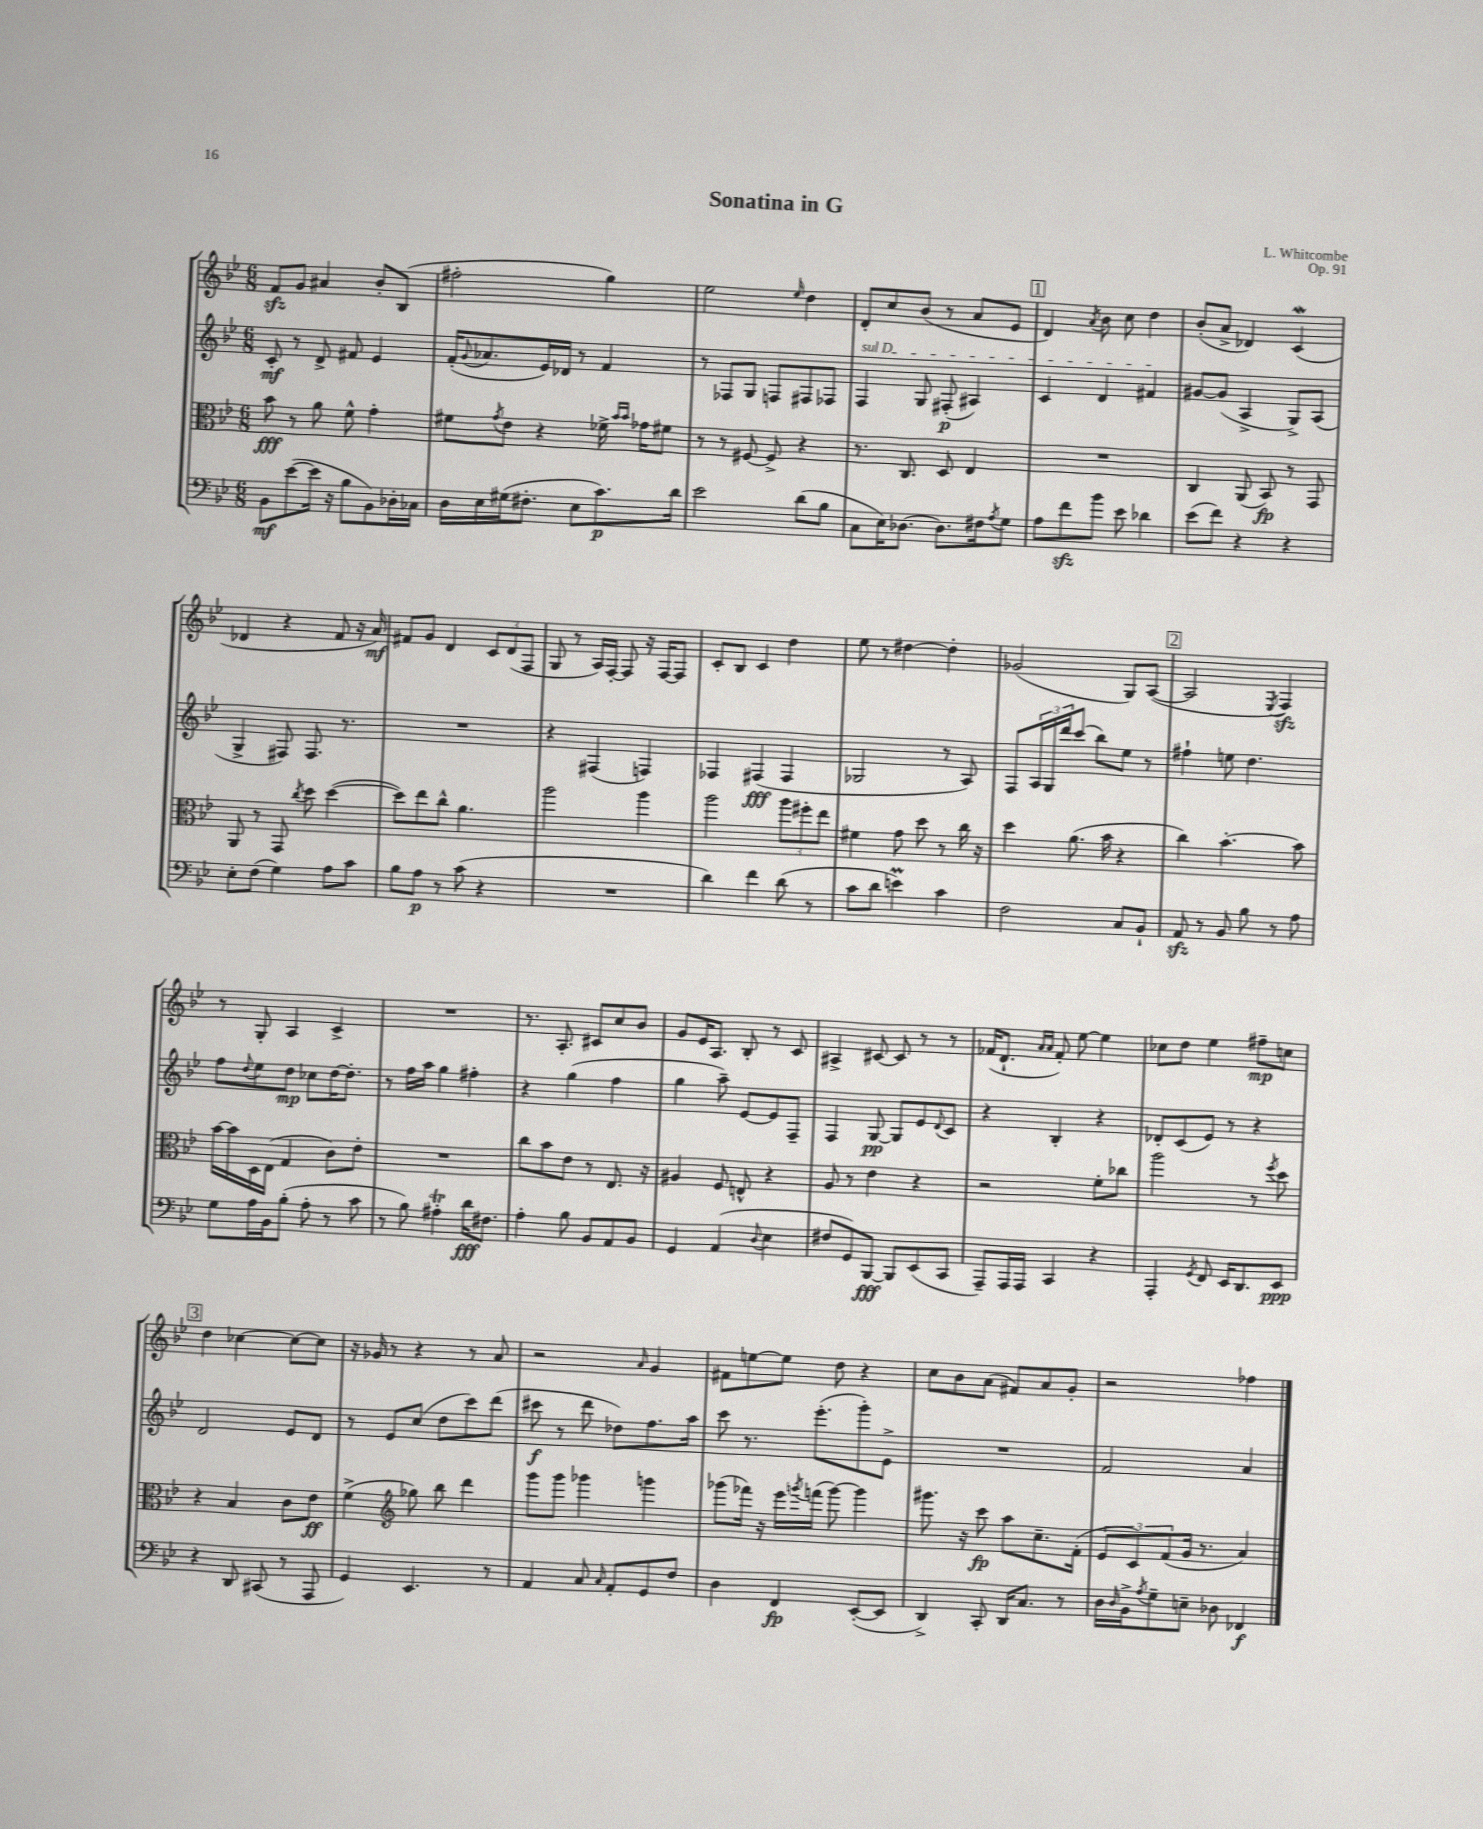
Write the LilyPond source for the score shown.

\header { title = "Sonatina in G" composer = "L. Whitcombe" opus = "Op. 91" }
<<
\new StaffGroup <<
\new Staff = "s0" {
    \clef treble \key bes \major \numericTimeSignature \time 6/8
    f'8\sfz g'8 ais'4 bes'8-. bes8( |
    fis''2-. g''4) |
    ees''2 \grace { ees''16 } d''4 |
    d'8-. c''8 bes'8( r8 a'8 ees'8 |
    \mark \markup { \box "1" } d'4) \acciaccatura { a'8 } bes'8 c''8 d''4 |
    bes'8-.( a'8-> des'4) c'4\mordent( |
    des'4 r4 f'8 r16 a'16\mf) |
    fis'8 g'8 d'4 \tuplet 3/2 { c'8 d'8( f8 } |
    g8 r8 a16) f16~-. f8 r16 f16~ f8 |
    c'8-. bes8 c'4 d''4 |
    ees''8 r8 dis''4~ dis''4-. |
    ges'2( g8) a8~( |
    \mark \markup { \box "2" } a2 \acciaccatura { ees8 } f4\sfz) |
    r8 g8-. a4 c'4-> |
    R2. |
    r8. a8.-. cis'8 c''8 bes'8 |
    g'8 ees'16 a8. bes8-. r8 c'8 |
    ais4-> cis'8~ cis'8 r8 r8 |
    fes'16( d'8.-! \grace { a'16 a'16 } fes'8-.) ees''8~ ees''4 |
    ces''8 d''8 ees''4 fis''8--\mp c''8 |
    \mark \markup { \box "3" } d''4 ces''4~ ces''8~ ces''8 |
    r16 ges'16 r8 r4 r8 a'8 |
    r2 \grace { a'16 } g'4 |
    fis'8 e''8~ e''8 d''8 r4 |
    c''8 bes'8 a'8( fis'8) a'8 g'8-. |
    r2 fes''4 \bar "|." |
}
\new Staff = "s1" {
    \clef treble \key bes \major \numericTimeSignature \time 6/8
    c'8-.\mf r8 d'8-> fis'8 ees'4 |
    f'16-.( \appoggiatura { g'8 } aes'8. ees'16) des'16 r8 f'4 |
    r8 fes8 g8 f8 fis8 fes8 |
    \once \override TextSpanner.bound-details.left.text = \markup { \italic "sul D" } f4\startTextSpan g8 fis8-.\p( ais4) |
    \mark \markup { \box "1" } c'4 d'4 fis'4\stopTextSpan |
    gis'8~ gis'8( a4-> g8->) a8( |
    g4-> fis8) fis8. r8. |
    R2. |
    r4 fis4( f4) |
    fes4 fis4\fff( fis4 |
    ges2 r8 a8) |
    f8 \tuplet 3/2 { a16 g16 d'''16 } c'''8( bes''8) ees''8 r8 |
    \mark \markup { \box "2" } fis''4-! e''8 d''4. |
    f''8 \appoggiatura { d''8 } ees''8 d''8\mp ces''8 d''16~ d''8.-. |
    r8 f''16 a''16 g''4 fis''4-. |
    r4 g''4( f''4 |
    g''4 a''8--) ees'8~ ees'8 f8-- |
    f4 g8~\pp g8 ees'8 \appoggiatura { d'8 } c'8 |
    r4 bes4-. r4 |
    des'8-. c'8( ees'8) r8 r4 |
    \mark \markup { \box "3" } d'2 ees'8 d'8 |
    r8 ees'8 c''8( d''8 c'''8) d'''8( |
    cis'''8\f r8 d'''8 des''8) f''8. a''16 |
    c'''8 r8. ees'''8.-.( g'''8-.) ees'8-> |
    R2. |
    f'2 a'4 \bar "|." |
}
\new Staff = "s2" {
    \clef alto \key bes \major \numericTimeSignature \time 6/8
    bes'8\fff r8 a'8 f'8-^ g'4-. |
    fis'8 \acciaccatura { g'8 } ees'8 r4 fes'16-> \grace { bes'16 bes'16 } ges'16 fis'8 |
    r8 r8 fis8~ fis8-> r4 |
    r8. c8. d8 ees4 |
    \mark \markup { \box "1" } R2. |
    c4 a,8( bes,8\fp) r8 g,8 |
    a,8 r8 g,8 \acciaccatura { c''8 } d''8 d''4~( |
    d''8) ees''8 c''8-^ a'4. |
    a''2 a''4 |
    a''2 \tuplet 3/2 { a''8 fis''8-. ees''8 } |
    fis'4 g'8 d''8 r8 c''16 r16 |
    d''4 a'8.( bes'16 r4 |
    \mark \markup { \box "2" } c''4) bes'4.~-. bes'8 |
    bes'16~ bes'16 d16 ees16( g4 c'8) ees'8-. |
    R2. |
    c''8 bes'8 ees'8 r8 ees8. r16 |
    ais4 f8 e8-^ r4 |
    a8 r8 ees'4 r4 |
    r2 f'8-. ces''8 |
    a''2 r8 \acciaccatura { f''8 } d''8 |
    \mark \markup { \box "3" } r4 bes4 c'8 ees'8\ff |
    f'4->( \clef treble ges''8) bes''8 d'''4 |
    g'''8 g'''8 ges'''4 g'''4 |
    ges'''8( fes'''16) r16 ees'''16 \acciaccatura { g'''8 } f'''16( g'''8~) g'''4 |
    gis'''8. r16 c'''8\fp a''8 c''8.-- f'16-.( |
    \tuplet 3/2 { ees'8 c'8) f'8( } g'16 r8. a'4) \bar "|." |
}
\new Staff = "s3" {
    \clef bass \key bes \major \numericTimeSignature \time 6/8
    bes,8\mf ees'8~( ees'16 r16 bes8 bes,8) des16-. ces16 |
    d16 ees16 gis16( fis8.-. ees8 c'8.\p) d'16 |
    ees'2 d'8( bes8 |
    c8 ees16) des8.~ des8. fis16 \acciaccatura { a8 } g8 |
    \mark \markup { \box "1" } a8 f'8\sfz bes'8 ees'8 des'4 |
    ees'8( f'8) r4 r4 |
    ees8-. f8( g4) a8 c'8 |
    bes8 a8\p r8 c'8( r4 |
    R2. |
    d'4) f'4 d'8( r8 |
    c'8 d'8 e'4\prall) c'4 |
    f2 c8 bes,8-! |
    \mark \markup { \box "2" } a,8\sfz r8 bes,8 bes8 r8 a8 |
    g8 a16 bes,16 bes8-.( a8-. r8 c'8 |
    r8 bes8) ais4-.\trill d'16\fff fis8. |
    a4-. bes8 bes,8 a,8 bes,8 |
    g,4 a,4( \appoggiatura { d8 } ees4 |
    fis8 g,8) bes,,8~\fff bes,,8 ees,8( c,8 |
    a,,8--) a,,16 a,,16 c,4 r4 |
    a,,4-. \acciaccatura { g,8 } f,8 ees,16 d,8. ees,8\ppp |
    \mark \markup { \box "3" } r4 d,8 cis,8( r8 a,,8 |
    g,4) ees,4. r8 |
    a,4 c8 \grace { c16 } a,8-. g,8 f8 |
    d4 f,4\fp ees,8~-.( ees,8 |
    d,4->) c,8-. d,16 c8. r8 |
    d16 \grace { d16 } bes,16-> \acciaccatura { a8 } g8-- e8-- des8 fes,4\f \bar "|." |
}
>>
>>
\layout { \context { \Score \remove "Bar_number_engraver" } }
